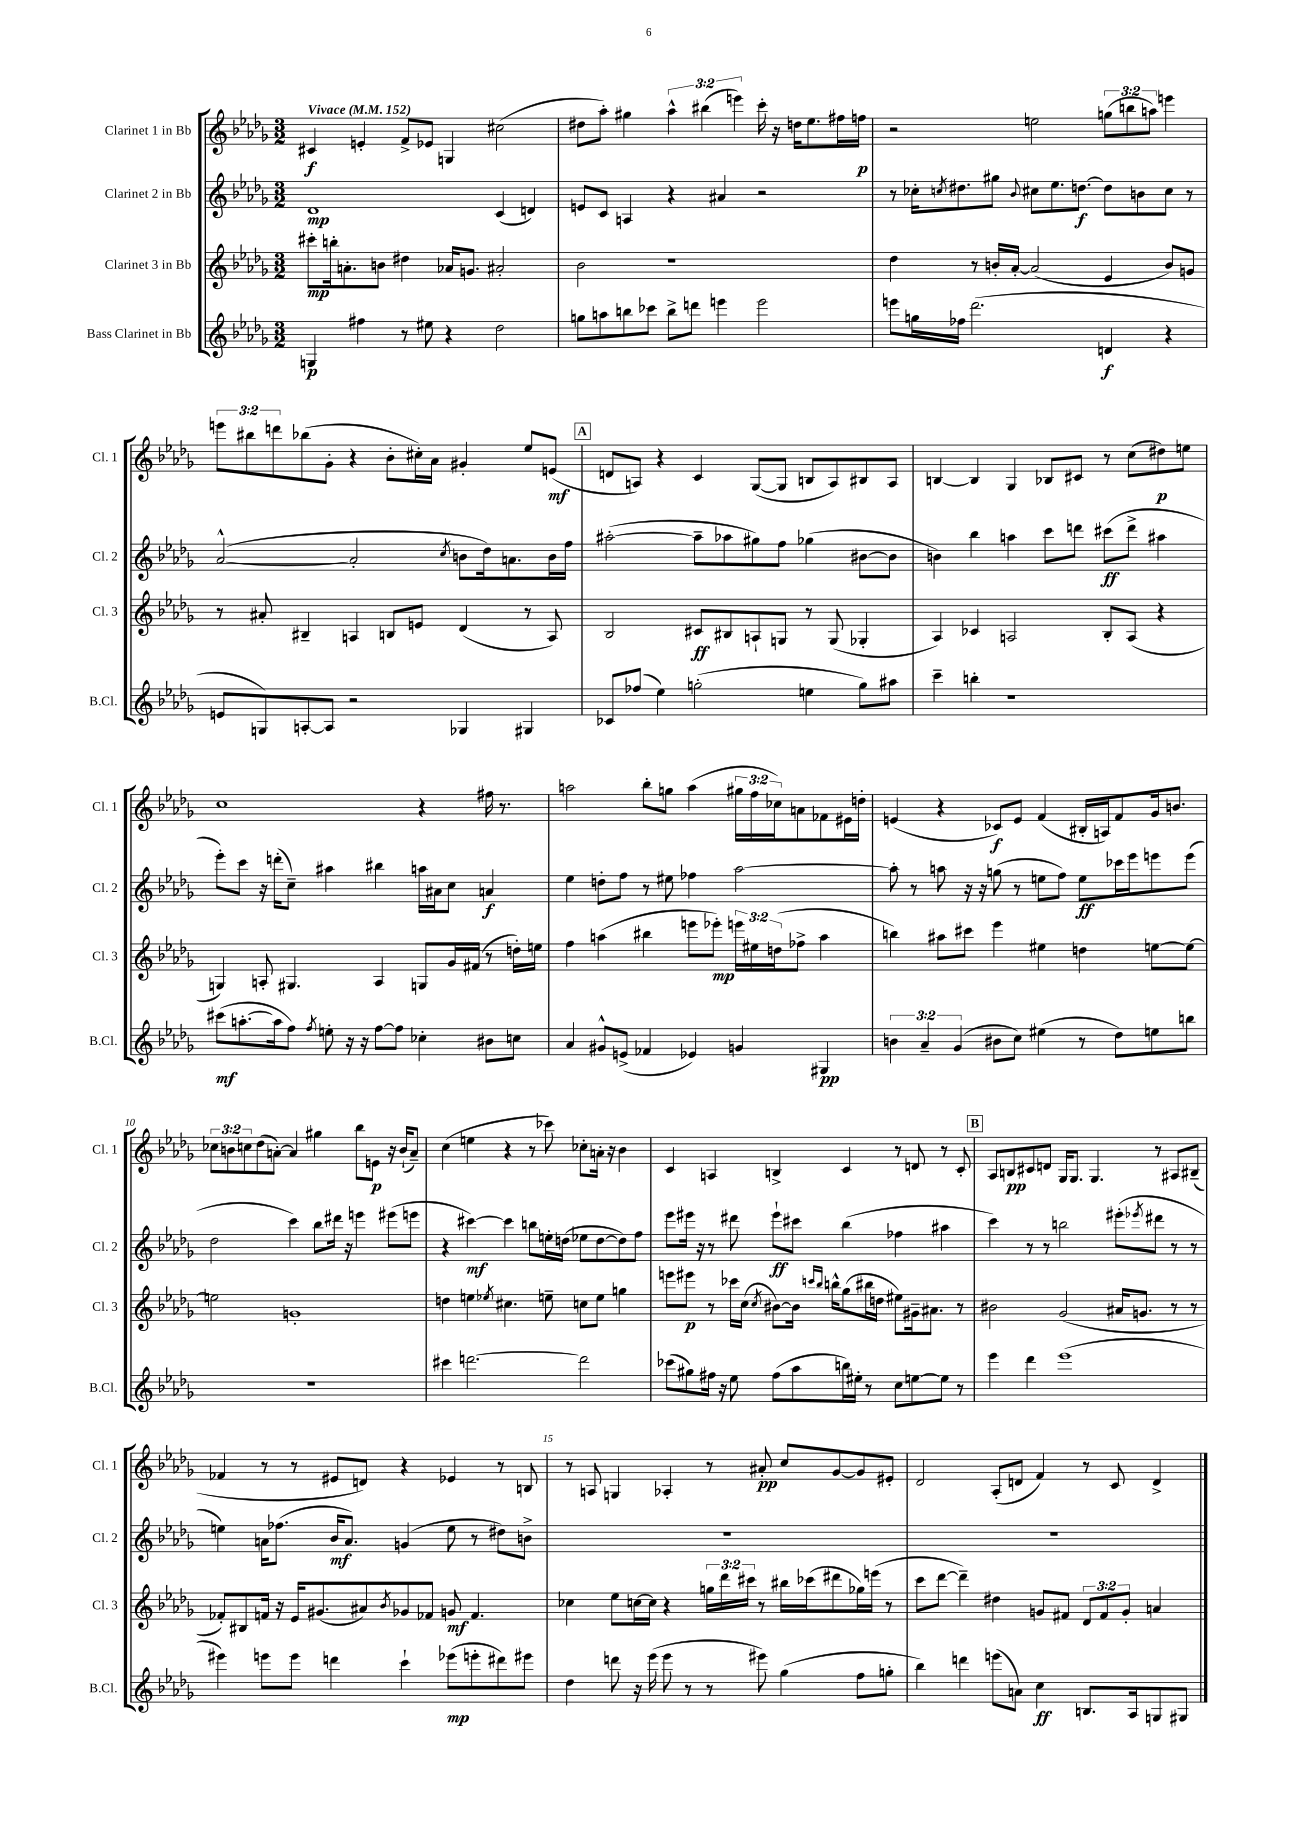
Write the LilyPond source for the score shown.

<<
\new StaffGroup <<
\new Staff = "s0" \with { instrumentName = "Clarinet 1 in Bb" shortInstrumentName = "Cl. 1" } {
    \clef treble \key des \major \numericTimeSignature \time 3/2 \override Staff.TupletNumber.text = #tuplet-number::calc-fraction-text \tempo "Vivace" 4 = 152
    cis'4\f e'4-. f'8-> ees'8 g4 cis''2( |
    dis''8 aes''8-.) gis''4 \tuplet 3/2 { aes''4-^ bis''4( e'''4) } c'''16-. r16 d''16 ees''8. fis''16 f''16\p |
    r2 e''2 \tuplet 3/2 { g''8( b''8 a''8) } e'''4 |
    \tuplet 3/2 { e'''8 bis''8 d'''8 } bes''8( ges'8-. r4 bes'8-. cis''16-.) aes'16 gis'4-. ees''8 e'8\mf( |
    \mark \markup { \box "A" } d'8 a8) r4 c'4 ges8~( ges8 b8 a8) bis8 a8 |
    b4~ b4 ges4 bes8 cis'8 r8 c''8( dis''8\p) e''8 |
    c''1 r4 fis''16 r8. |
    a''2 bes''8-. g''8 a''4( \tuplet 3/2 { gis''16 f''16 ces''16) } a'8 fes'8 eis'16 d''16-. |
    e'4( r4 ces'8\f) e'8 f'4( bis16-. a16) f'8 ges'16 b'8. |
    \tuplet 3/2 { ces''8 b'8 c''8 } des''8( a'8~-.) a'4 gis''4 bes''8 e'8\p r16 b'16-!( a'8--) |
    c''4( e''4 r4 r8 ces'''8) ces''8-. a'16-. r16 bes'4 |
    c'4 a4 b4-> c'4 r8 d'8 r8 c'8-. |
    \mark \markup { \box "B" } aes8 b8\pp cis'8 d'8 ges16 ges8. ges4. r8 ais8 bis8--( |
    fes'4 r8 r8 eis'8 d'8) r4 ees'4 r8 b8 |
    r8 a8 g4 aes4-. r8 ais'8-.\pp c''8 ges'8~ ges'8 eis'8-. |
    des'2 aes8-.( d'8 f'4) r8 c'8 d'4-> \bar "|." |
}
\new Staff = "s1" \with { instrumentName = "Clarinet 2 in Bb" shortInstrumentName = "Cl. 2" } {
    \clef treble \key des \major \numericTimeSignature \time 3/2
    des'1\mp c'4( d'4) |
    e'8 c'8 a4 r4 ais'4 r2 |
    r8 ces''16-. \acciaccatura { c''8 } dis''8. gis''8 \appoggiatura { bes'8 } cis''8 ees''8. d''8.~\f d''8 b'8 cis''8 r8 |
    aes'2~-^( aes'2-. \acciaccatura { c''8 } b'8 des''16) a'8. b'16 f''16 |
    \mark \markup { \box "A" } ais''2~-.( ais''8-- aes''8 gis''8) f''8 ges''4( bis'8~ bis'8 |
    b'4) bes''4 a''4 c'''8 d'''8 cis'''8\ff( d'''8-> ais''4 |
    ees'''8-.) c'''8 r16 d'''16-.( c''8--) ais''4 bis''4 a''16 ais'16 c''8 a'4\f |
    ees''4 d''8-. f''8 r8 eis''8 fes''4 aes''2~ |
    aes''8-. r8 a''8 r16 r16 g''8( r8 e''8 f''8) e''8\ff ces'''16 ees'''16 e'''8 e'''8( |
    des''2 c'''4) bes''8 dis'''16 r16 e'''4 eis'''8( e'''8 |
    r4 cis'''4~\mf) cis'''4 b''8 e''16-. d''16( ees''8 d''8~ d''8) f''8 |
    ees'''8 eis'''16 r16 r8 dis'''8 eis'''8-!\ff cis'''8 bes''4( fes''4 ais''4 |
    \mark \markup { \box "B" } c'''4) r8 r8 b''2 eis'''8-.( \acciaccatura { ees'''8 } dis'''8 r8 r8 |
    e''4) a'16 fes''8.( bes'16\mf a'8.) g'4( e''8 r8 dis''8) b'8-> |
    R1. |
    R1. \bar "|." |
}
\new Staff = "s2" \with { instrumentName = "Clarinet 3 in Bb" shortInstrumentName = "Cl. 3" } {
    \clef treble \key des \major \numericTimeSignature \time 3/2 \override Staff.TupletNumber.text = #tuplet-number::calc-fraction-text
    cis'''8-.\mp b''16-. a'8.-. b'8 dis''4 aes'16 g'8. ais'2-. |
    bes'2 r1 |
    des''4 r8 b'16-. aes'16~-. aes'2( ees'4 b'8) g'8 |
    r8 ais'8-. bis4-- a4 b8 e'8 des'4( r8 a8) |
    \mark \markup { \box "A" } bes2 cis'8\ff bis8 a8-! g8 r8 g8( ges4-. |
    aes4) ces'4 a2 bes8-. a8( r4 |
    g4) a8-. gis4. a4 g8 ges'16 fis'16( r8 d''16-.) e''16 |
    f''4 a''4( bis''4 e'''8 ees'''8-.\mp) \tuplet 3/2 { e'''16 eis''16 d''16( } fes''8-> a''4 |
    b''4) ais''8 cis'''8 ees'''4 eis''4 d''4 e''8~ e''8~ |
    e''2 g'1-. |
    d''4 e''4 \acciaccatura { ees''8 } cis''4. e''8-- c''8 e''8 g''4 |
    e'''8 eis'''8\p r8 ces'''16 c''16( \acciaccatura { c''8 } bis'8~) bis'16 \grace { c'''16 bes''16 } b''16-^ ges''8( bis''16 d''16 eis''8) gis'16-- ais'8. r8 |
    \mark \markup { \box "B" } bis'2 ges'2( ais'16 g'8. r8 r8 |
    fes'8-.) bis8 f'16 r16 ees'16 gis'8.( ais'8) \acciaccatura { bes'8 } ges'8 fes'8 g'8\mf fes'4. |
    ces''4 ees''8 c''16~ c''16 r4 \tuplet 3/2 { g''16 des'''16 cis'''16 } r8 bis''16 ces'''16( dis'''8 ges''16) e'''16( r8 |
    c'''8 des'''8~ des'''4--) dis''4 g'8 fis'8 \tuplet 3/2 { des'8 fis'8 g'8-. } a'4 \bar "|." |
}
\new Staff = "s3" \with { instrumentName = "Bass Clarinet in Bb" shortInstrumentName = "B.Cl." } {
    \clef treble \key des \major \numericTimeSignature \time 3/2 \override Staff.TupletNumber.text = #tuplet-number::calc-fraction-text
    g4\p fis''4 r8 eis''8 r4 des''2 |
    g''8 a''8 b''8 ces'''8 b''8-> d'''8 e'''4 e'''2 |
    e'''8 g''16 fes''16 des'''2.( d'4\f r4 |
    e'8 g8) a8~-. a8 r2 ges4 gis4 |
    \mark \markup { \box "A" } ces'8 fes''8( ees''4) g''2-.( e''4 g''8) ais''8 |
    c'''4-- b''4-. r1 |
    cis'''8\mf( a''8.~-. a''16 f''8) \acciaccatura { f''8 } e''8-. r16 r16 f''8~ f''8 ces''4-. bis'8 c''8 |
    aes'4 gis'8-^ e'8->( fes'4 ees'4) g'4 gis4\pp |
    \tuplet 3/2 { b'4 aes'4-- ges'4( } bis'8 c''8) eis''4( r8 des''8) e''8 b''8 |
    R1. |
    cis'''4 d'''2.~ d'''2 |
    ces'''8( gis''8) fis''16 r16 ees''8 fis''8( aes''8 b''16) eis''16-. r8 c''8 e''8~ e''8 r8 |
    \mark \markup { \box "B" } ees'''4 des'''4 ees'''1( |
    eis'''4) e'''8 e'''8 d'''4 c'''4-! ees'''8\mp( e'''8-. dis'''8) eis'''8 |
    des''4 d'''8 r16 ees'''16( ees'''8 r8 r8 eis'''8) ges''4( f''8 g''8-. |
    bes''4) d'''4 e'''8( a'8) c''4\ff b8. aes16 g8 gis8 \bar "|." |
}
>>
>>
\layout { \context { \Score \override BarNumber.break-visibility = ##(#f #t #t) barNumberVisibility = #(every-nth-bar-number-visible 5) } }
